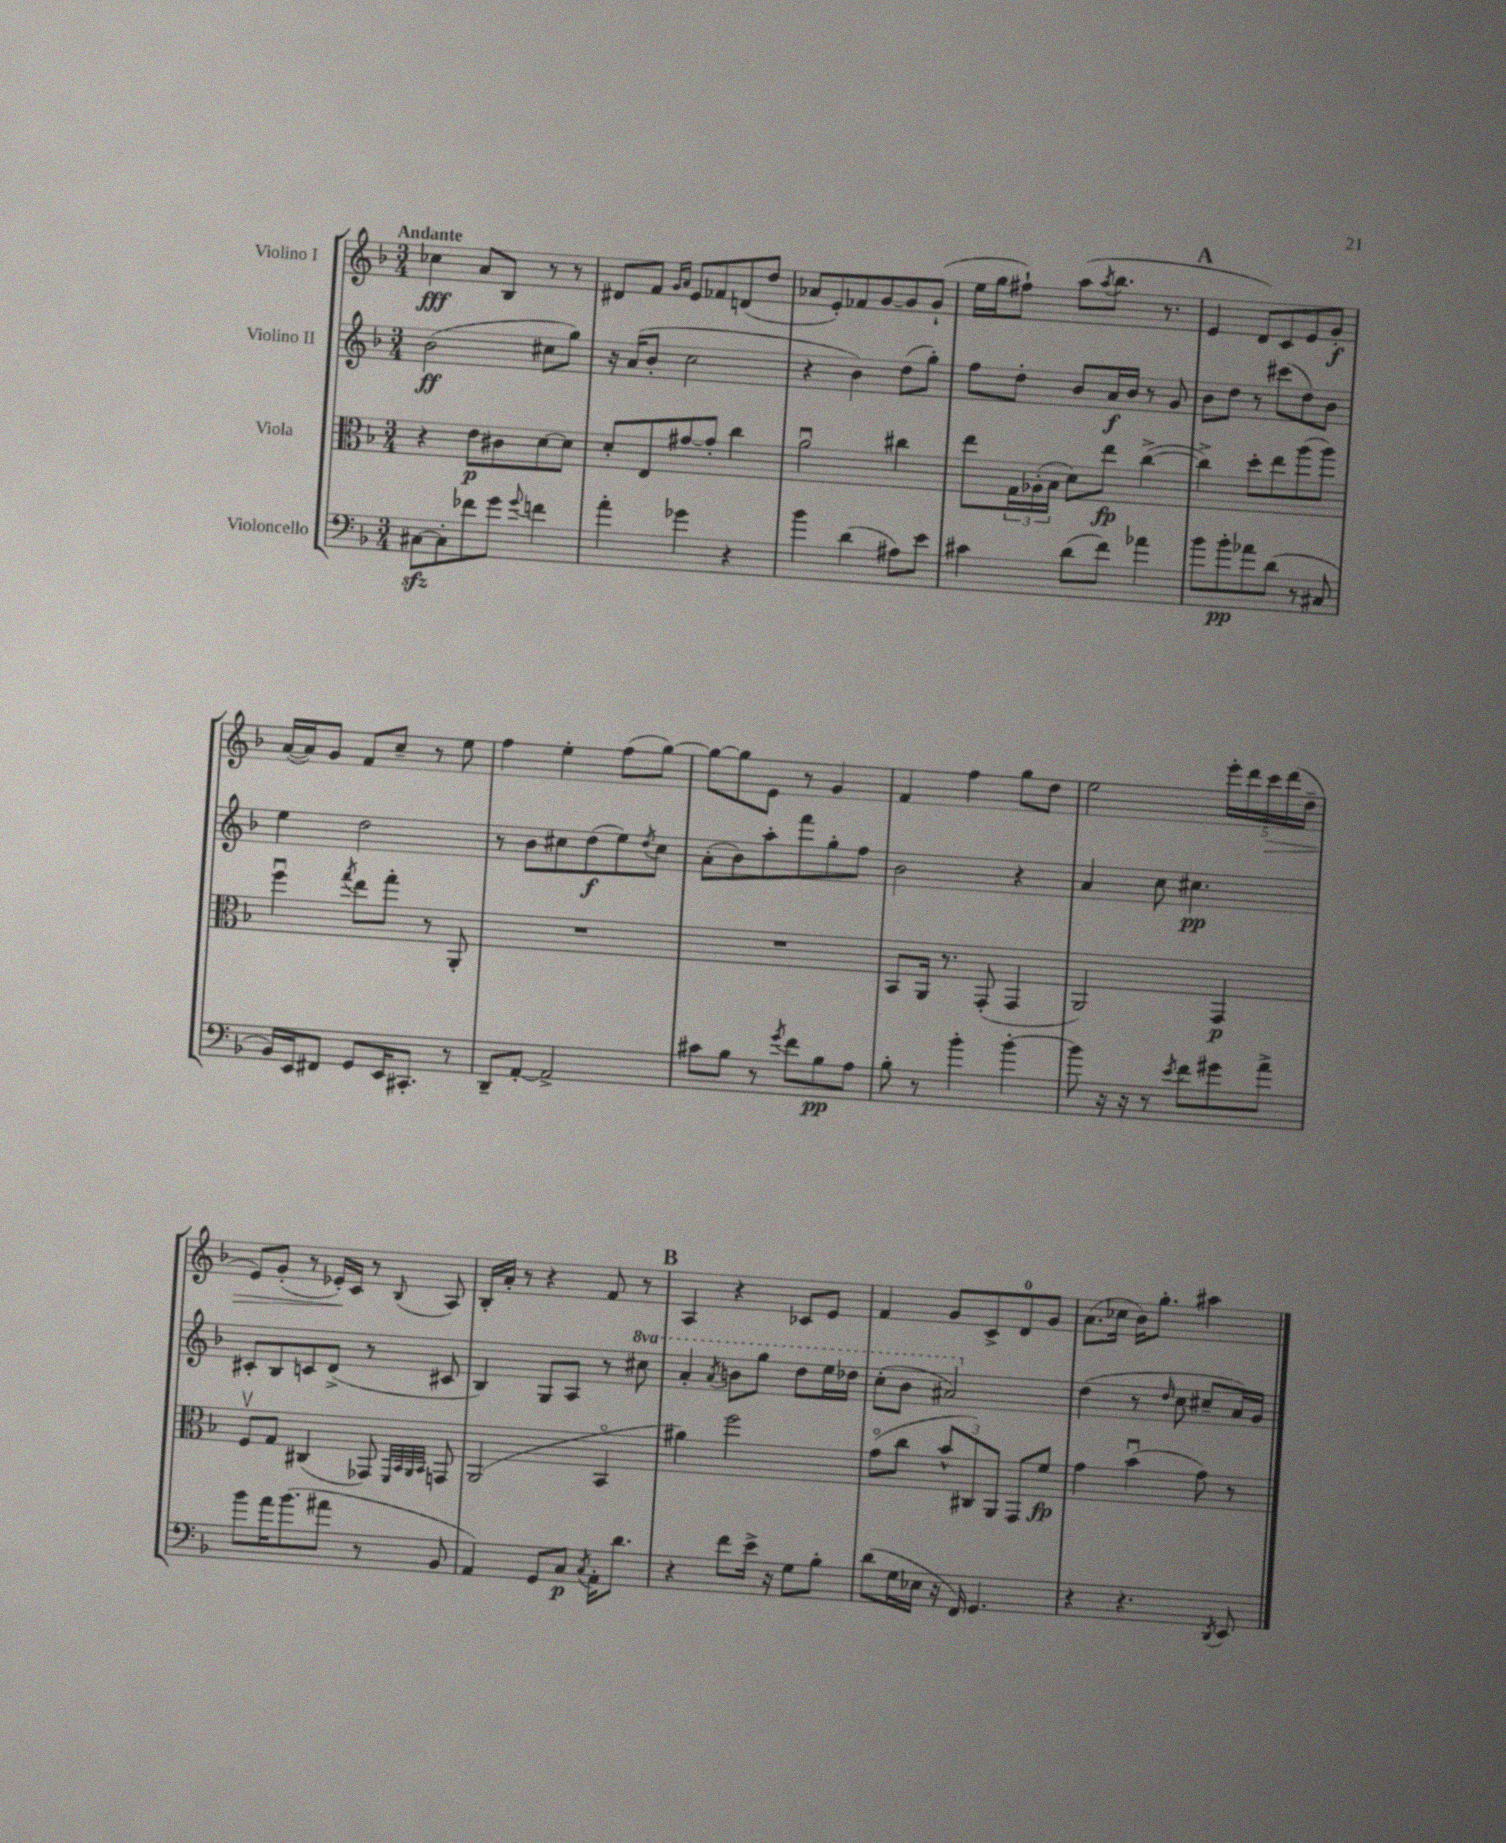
<<
\new StaffGroup <<
\new Staff = "s0" \with { instrumentName = "Violino I" } {
    \clef treble \key f \major \numericTimeSignature \time 3/4 \tempo "Andante"
    ces''4\fff a'8 bes8 r8 r8 |
    dis'8 f'8 \grace { g'16 a'16 } e'8 fes'8 d'8( d''8 |
    aes'8 e'8-.) fes'8 g'8~ g'8 g'8-!( |
    e''16 g''16 fis''8-!) a''8( \acciaccatura { a''8 } bes''8. r8. |
    \mark \markup { \bold "A" } e'4 d'8) c'8 e'8 g'8-.\f |
    a'16~( a'16) g'8 f'8 c''8-- r8 e''8 |
    f''4 e''4-. f''8( g''8~) |
    g''8~ g''8 e'8 r8 g'4 |
    f'4 f''4 g''8 d''8 |
    e''2 \tuplet 5/4 { e'''16-. d'''16 c'''16\> d'''16( d''16-- } |
    e'8) g'8-.( r8 ees'16-.\!) c'16 r8 \appoggiatura { bes8 } a8 |
    bes16-. a'16-. r8 r4 f'8 r8 |
    \mark \markup { \bold "B" } a4 r4 ces'8 e'8 |
    f'4 g'8 c'8-> d'8-0 g'8 |
    a'8.( ces''16 bes'16) g''8.-. ais''4 \bar "|." |
}
\new Staff = "s1" \with { instrumentName = "Violino II" } {
    \clef treble \key f \major \numericTimeSignature \time 3/4 \set Staff.ottavationMarkups = #ottavation-simple-ordinals
    bes'2\ff( cis''8 g''8) |
    r16 a'16( bes'8-. c''2 |
    r4 bes'4) d''8( g''8-.) |
    f''8 d''8-. bes'8 a'16\f bes'16 r8 g'8 |
    \mark \markup { \bold "A" } bes'8 d''8 r8 cis'''8( d''8) bes'8 |
    e''4 d''2 |
    r8 bes'8 cis''8 d''8\f( e''8) \acciaccatura { d''8 } cis''8 |
    a'8-.( bes'8) a''8-. f'''8 g''8-. f''8 |
    bes'2 r4 |
    a'4 c''8 cis''4.\pp |
    cis'8-. bes8 c'8 d'8->( r8 cis'8 |
    bes4) g8 a8 r8 \ottava #1 cis'''8 |
    \mark \markup { \bold "B" } a''4-. \acciaccatura { a''8 } b''8 g'''8 d'''8 e'''16 des'''16 |
    c'''8-.( bes''8 ais''2) \ottava #0 |
    d''4( r8 \grace { d''16 } c''8 cis''8-- a'16) g'16 \bar "|." |
}
\new Staff = "s2" \with { instrumentName = "Viola" } {
    \clef alto \key f \major \numericTimeSignature \time 3/4
    r4 e'8\p cis'8 d'8~ d'8 |
    d'8-. e8 gis'8~ gis'8-. c''4 |
    a'2\downbow cis''4 |
    e''8 \tuplet 3/2 { g16 aes16-.( bes16 } d'8) e''8\fp c''4~->( |
    \mark \markup { \bold "A" } c''4->) d''8-. e''8 a''8( a''8) |
    f''4\downbow \acciaccatura { g''8 } e''8 g''8-. r8 a,8-. |
    R2. |
    R2. |
    bes,8 a,16 r8. g,8-.( g,4 |
    a,2) g,4\p |
    f8\upbow g8 cis4( ges,8) \grace { f,32 bes,32 a,32 bes,32 } g,8 |
    a,2( bes,4\flageolet |
    \mark \markup { \bold "B" } ais'4) f''2 |
    g'8\flageolet( c''8 \tuplet 3/2 { bes'8-^ cis8) a,8 } g,8 f'8\fp |
    g'4 bes'4\downbow( g'8) r8 \bar "|." |
}
\new Staff = "s3" \with { instrumentName = "Violoncello" } {
    \clef bass \key f \major \numericTimeSignature \time 3/4
    cis8~\sfz cis8-. fes'8 g'8 \appoggiatura { g'8 } f'4 |
    a'4-. ges'4 r4 |
    bes'4 d'4( ais8) e'8 |
    cis'4 d'8( f'8) aes'4 |
    \mark \markup { \bold "A" } bes'8 bes'8-.\pp aes'8 d'8( r8 cis8 |
    bes,16) e,16 fis,8 g,8 e,16 cis,8.-. r8 |
    d,8-- a,8~-. a,2-> |
    cis'8 bes8 r8 \acciaccatura { g'8 } f'8 bes8\pp a8 |
    bes8-. r8 bes'4-. bes'4~-. |
    bes'8 r16 r16 r8 \acciaccatura { e'8 } f'8 gis'8 a'8-> |
    bes'8 a'16 bes'8.( ais'8 r8 bes,8 |
    a,4) g,8 c8\p \acciaccatura { c8 } a,16-. d'8. |
    \mark \markup { \bold "B" } r4 f'8 e'16-> r16 g8 bes8-. |
    d'8( g16 ees16 r16 f,16) g,4. |
    r4 r4. \acciaccatura { d,8 } e,8 \bar "|." |
}
>>
>>
\layout { \context { \Score \remove "Bar_number_engraver" } }
